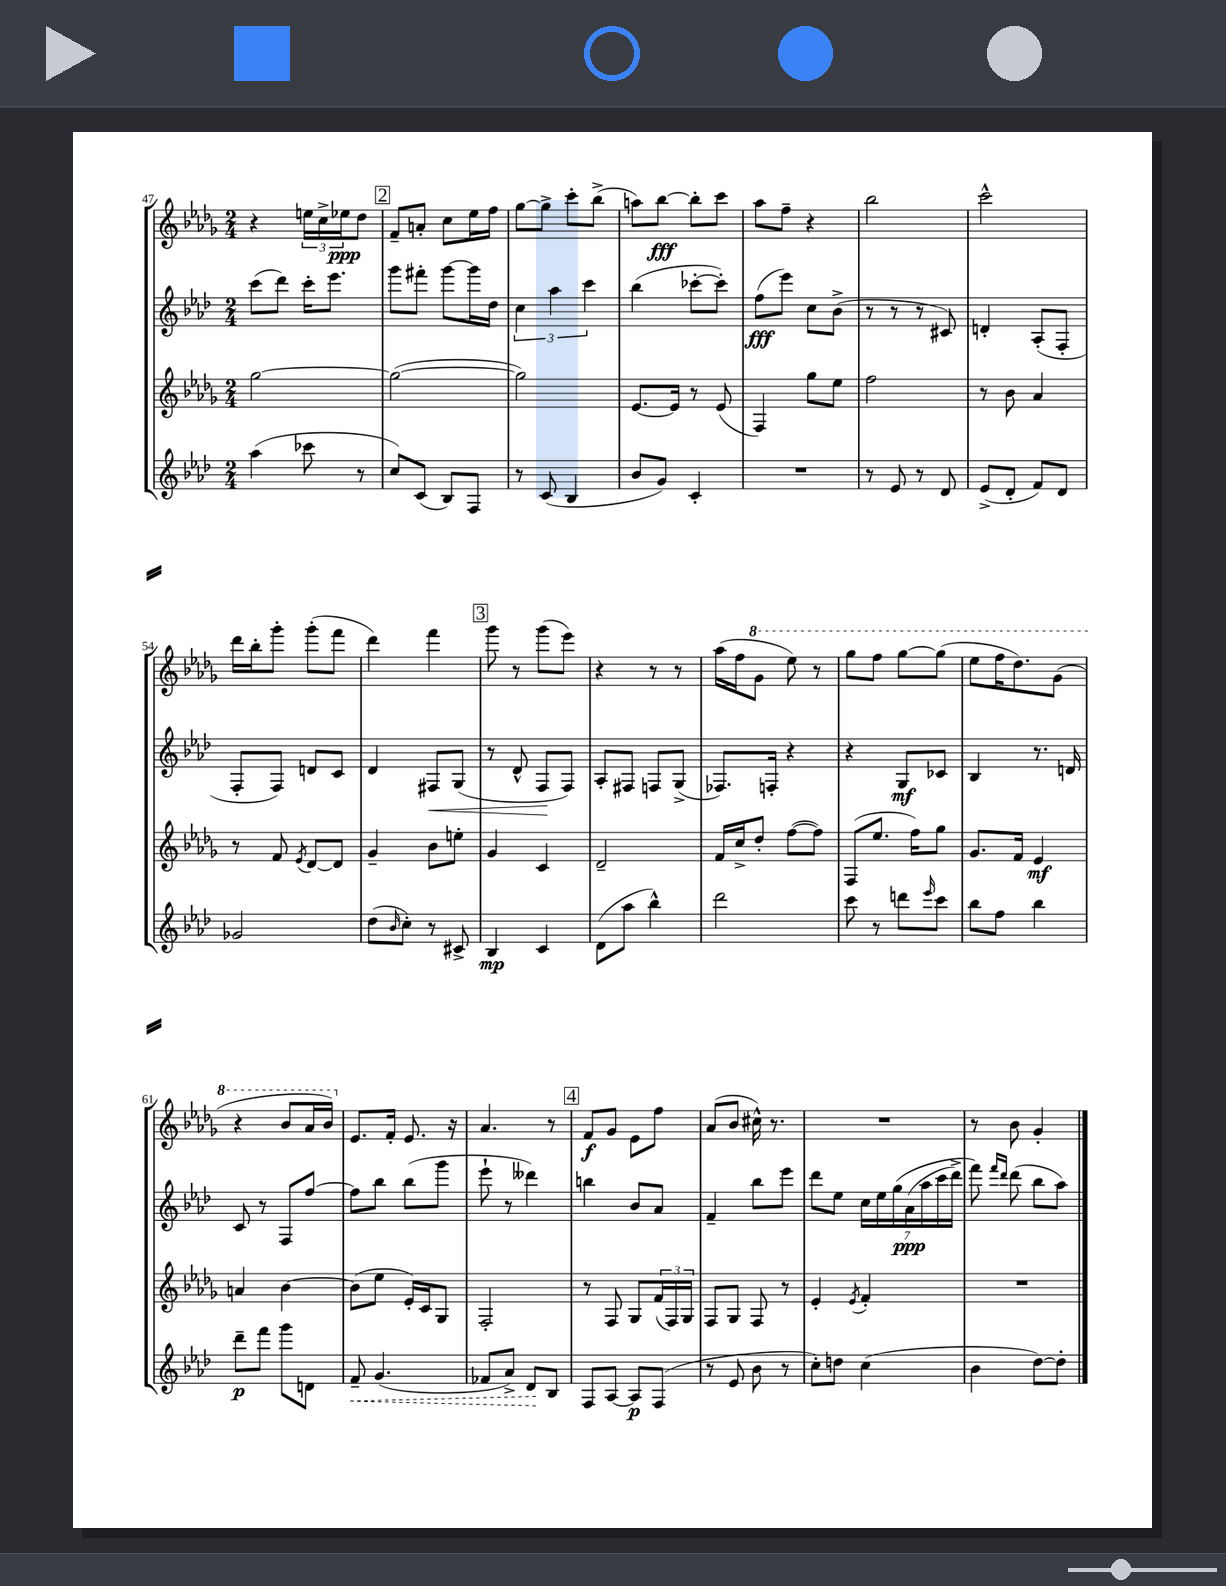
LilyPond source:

<<
\new StaffGroup <<
\new Staff = "s0" {
    \clef treble \key des \major \numericTimeSignature \time 2/4
    r4 \tuplet 3/2 { e''16 c''16-> ees''16\ppp } des''8 |
    \mark \markup { \box "2" } f'8-- a'8-. c''8 ees''16 f''16 |
    ges''8~ ges''8-> c'''8-. bes''8->( |
    a''8) bes''8~\fff bes''8-. c'''8 |
    aes''8 f''8-- r4 |
    bes''2 |
    c'''2-^ |
    des'''16 bes''16-. ges'''8-. ges'''8-.( f'''8 |
    des'''4) f'''4 |
    \mark \markup { \box "3" } ges'''8 r8 ges'''8( ees'''8) |
    r4 r8 r8 |
    aes''16( f''16 \ottava #1 ges''8 ees'''8) r8 |
    ges'''8 f'''8 ges'''8~ ges'''8( |
    ees'''8 f'''16 des'''8.) ges''8( |
    r4 bes''8 aes''16 bes''16) \ottava #0 |
    ees'8. f'16-. ees'8. r16 |
    aes'4. r8 |
    \mark \markup { \box "4" } f'8\f ges'8 ees'8 f''8 |
    aes'8( bes'8 cis''16-^) r8. |
    R2 |
    r8 bes'8 ges'4-. \bar "|." |
}
\new Staff = "s1" {
    \clef treble \key aes \major \numericTimeSignature \time 2/4
    c'''8( des'''8) c'''16-. ees'''8. |
    \mark \markup { \box "2" } g'''8 fis'''8-. g'''8~ g'''16 des''16 |
    \tuplet 3/2 { c''4 aes''4 c'''4 } |
    bes''4( ces'''8~-. ces'''8-.) |
    f''8\fff( ees'''8) c''8 bes'8->( |
    r8 r8 r8 cis'8) |
    d'4-. aes8-.( f8-. |
    f8-. f8) d'8 c'8 |
    des'4 fis8\< g8( |
    \mark \markup { \box "3" } r8 des'8-^ f8\! f8) |
    aes8-. fis8 f8 g8->( |
    fes8.) f16-. r4 |
    r4 g8\mf ces'8 |
    bes4 r8. d'16 |
    c'8 r8 f8 f''8~ |
    f''8 bes''8 bes''8( g'''8 |
    ees'''8-! r8 deses'''4) |
    \mark \markup { \box "4" } b''4 bes'8 aes'8 |
    f'4-- bes''8 ees'''8 |
    des'''8 ees''8 \tuplet 7/4 { c''16 ees''16 g''16\( aes'16\ppp( aes''16 c'''16 des'''16->) } |
    f'''8\) \grace { f'''16 des'''16 } des'''8( bes''8 aes''8) \bar "|." |
}
\new Staff = "s2" {
    \clef treble \key des \major \numericTimeSignature \time 2/4
    ges''2~ |
    \mark \markup { \box "2" } ges''2~( |
    ges''2) |
    ees'8.~ ees'16 r8 ees'8( |
    f4) ges''8 ees''8 |
    f''2 |
    r8 bes'8 aes'4 |
    r8 f'8 \acciaccatura { ees'8 } des'8~ des'8 |
    ges'4-- bes'8 e''8-. |
    \mark \markup { \box "3" } ges'4 c'4 |
    des'2-- |
    f'16 c''16-> des''8-. f''8~( f''8) |
    f8( ees''8. f''16) ges''8 |
    ges'8. f'16 ees'4\mf |
    a'4 bes'4~ |
    bes'8( ees''8 ees'16-.) c'16 ges8 |
    f2-. |
    \mark \markup { \box "4" } r8 f8 ges8 \tuplet 3/2 { f'16( f16) ges16 } |
    f8 ges8 f8 r8 |
    ees'4-. \acciaccatura { ees'8 } f'4-. |
    R2 \bar "|." |
}
\new Staff = "s3" {
    \clef treble \key aes \major \numericTimeSignature \time 2/4
    aes''4( ces'''8 r8 |
    \mark \markup { \box "2" } c''8) c'8( bes8) f8 |
    r8 c'8( bes4 |
    bes'8 g'8) c'4-. |
    R2 |
    r8 ees'8 r8 des'8 |
    ees'8->( des'8-. f'8) des'8 |
    ges'2 |
    des''8( \grace { bes'16 } c''8-.) r8 cis'8-> |
    \mark \markup { \box "3" } bes4\mp c'4 |
    des'8( aes''8 bes''4-^) |
    des'''2 |
    c'''8 r8 d'''8 \grace { ees'''16 } c'''8 |
    bes''8 f''8 bes''4 |
    des'''8--\p f'''8 g'''8 d'8 |
    \once \override Hairpin.style = #'dashed-line f'8--\< g'4.( |
    fes'8 aes'8->) des'8\! bes8 |
    \mark \markup { \box "4" } f8 aes8~ aes8\p f8( |
    r8 ees'8 bes'8 r8 |
    c''8-.) d''8 c''4( |
    bes'4 des''8~) des''8-. \bar "|." |
}
>>
>>
\layout { \context { \Score currentBarNumber = #47 } }
